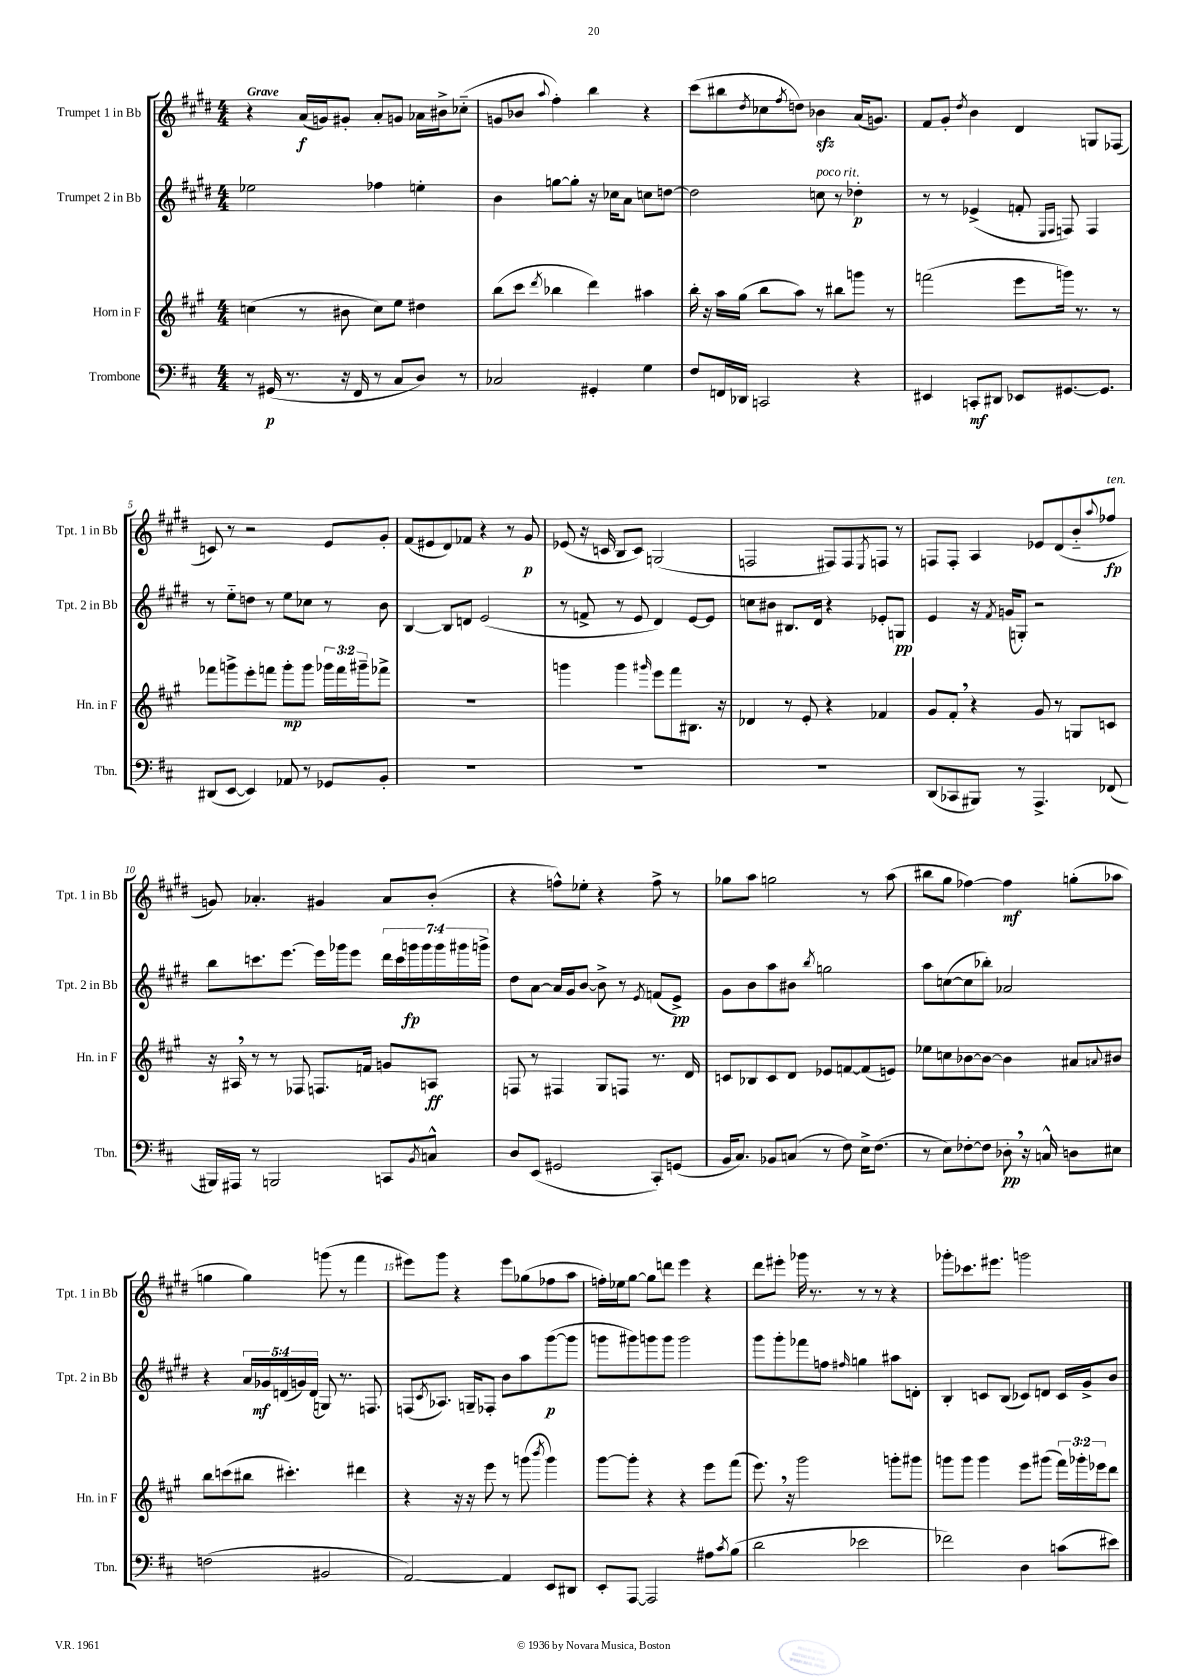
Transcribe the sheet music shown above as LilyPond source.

<<
\new StaffGroup <<
\new Staff = "s0" \with { instrumentName = "Trumpet 1 in Bb" shortInstrumentName = "Tpt. 1 in Bb" } {
    \clef treble \key e \major \numericTimeSignature \time 4/4 \tempo "Grave"
    r4 a'16\f( g'16) gis'8-. a'8-. g'8 aes'16 bis'16-> ces''8-_( |
    g'8 bes'8 \appoggiatura { a''8 } fis''4-.) b''4 r4 |
    cis'''8( bis''8 \acciaccatura { dis''8 } ces''8 \acciaccatura { fis''8 } d''8) bes'4\sfz a'16( g'8.) |
    fis'8 gis'8-. \acciaccatura { dis''8 } b'4 dis'4 g8 fes8( |
    c'8) r8 r2 e'8 gis'8-. |
    fis'8( eis'8 dis'8) fes'8 r4 r8 gis'8\p |
    ees'8( r16 c'16 b8 c'8) g2( |
    f2 fis8) fis8 \acciaccatura { e8 } f8 r8 |
    f8 f8-. a4 ees'8 dis'8( b'8-_ \appoggiatura { a''8 } fes''8\fp^\markup { \italic "ten." } |
    g'8) aes'4.-. gis'4 aes'8 b'8-.( |
    r4 f''8-^) ees''8-. r4 f''8-> r8 |
    ges''8 a''8 g''2 r8 a''8( |
    bis''8 gis''8 fes''4~) fes''4\mf g''8-.( aes''8 |
    g''4 g''4) g'''8( r8 fis'''4 |
    eis'''8) gis'''8 r4 eis'''8 ges''8( fes''8 a''8 |
    f''16-.) ees''16 gis''8~ gis''8 d'''8 e'''4 r4 |
    dis'''8 eis'''8-. ges'''16 r8. r8 r8 r4 |
    ges'''8-. ces'''8. eis'''8. g'''2 \bar "|." |
}
\new Staff = "s1" \with { instrumentName = "Trumpet 2 in Bb" shortInstrumentName = "Tpt. 2 in Bb" } {
    \clef treble \key e \major \numericTimeSignature \time 4/4 \override Staff.TupletNumber.text = #tuplet-number::calc-fraction-text
    ees''2 fes''4 e''4-. |
    b'4 g''8~ g''8-. r16 ces''16 a'8 c''8 d''8~ |
    d''2 c''8^\markup { \italic "poco rit." } r8 des''4-.\p |
    r8 r8 ees'4->( f'8-. \grace { e16 fis16 } f8) f4 |
    r8 e''8-_ d''8 r8 e''8 ces''8 r8 b'8 |
    b4~ b8 d'8 e'2( |
    r8 f'8-> r8 e'8 dis'4) e'8~ e'8 |
    c''8 bis'8 bis8. dis'16 r4 ees'8-. g8\pp |
    e'4 r16 \acciaccatura { fis'8 } g'16( g8-.) r2 |
    b''8 c'''8. e'''8.~ e'''16 ges'''16 e'''8 \tuplet 7/4 { dis'''16 c'''16 g'''16\fp g'''16 g'''16 gis'''16 g'''16-> } |
    dis''8 a'8~ a'16 gis'16 b'8~ b'8-> r8 \acciaccatura { e'8 } f'8( e'8->\pp) |
    gis'8 b'8 a''8 bis'8 \acciaccatura { b''8 } g''2 |
    a''8 c''8~( c''8 bes''8-.) aes'2 |
    r4 \tuplet 5/4 { a'16 ges'16\mf d'16( g'16) d'16( } g8) r8. f8. |
    f8( \acciaccatura { cis'8 } aes8.) g16-- fes8-. b'8 a''8 gis'''8~\p( gis'''8 |
    g'''8 gis'''8) g'''8 g'''8 g'''2 |
    gis'''8 gis'''8-. fes'''8 f''8 \grace { fis''16 } g''4 ais''8 d'8-. |
    b4-. c'8 b8( ces'8) d'8 ces'16 gis'16-> b'8 \bar "|." |
}
\new Staff = "s2" \with { instrumentName = "Horn in F" shortInstrumentName = "Hn. in F" } {
    \clef treble \key a \major \numericTimeSignature \time 4/4 \override Staff.TupletNumber.text = #tuplet-number::calc-fraction-text
    c''4( r8 bis'8 c''8) e''8 dis''4 |
    b''8( cis'''8 \acciaccatura { d'''8 } bes''4 d'''4) ais''4 |
    b''16-. r16 a''16 gis''16( b''8 a''8) r8 bis''8 g'''8 r8 |
    f'''2( e'''8 g'''16) r8. r8 |
    fes'''8 g'''8-> e'''8-. f'''8 g'''8-.\mp g'''8 \tuplet 3/2 { ges'''16 f'''16 gis'''16-- } fes'''8-> |
    R1 |
    g'''4 g'''4 \grace { gis'''16 } e'''8 fis'''8 bis8. r16 |
    des'4 r8 e'8-. r4 fes'4 |
    gis'8 fis'8-. \breathe r4 gis'8 r8 g8 c'8 |
    r16 ais16 \breathe r8 r8 fes8 f8. f'16 g'8 a8\ff |
    f8 r8 fis4 gis8 f8 r8. d'16 |
    c'8 bes8 c'8 d'8 ees'8 f'8~ f'8( e'8) |
    ees''8 c''8 bes'8~ bes'8~ bes'4 ais'8 \appoggiatura { a'8 } bis'8 |
    b''8 c'''8( bis''8 cis'''4.-.) dis'''4 |
    r4 r16 r16 e'''8 r8 g'''8( \acciaccatura { b'''8 } g'''4) |
    gis'''8~ gis'''8-. r4 r4 e'''8 fis'''8( |
    e'''8.) \breathe r16 gis'''2 g'''8-. gis'''8 |
    g'''8 g'''8 g'''4 e'''8 gis'''8( \tuplet 3/2 { fis'''16) ges'''16-. ees'''16 } d'''8 \bar "|." |
}
\new Staff = "s3" \with { instrumentName = "Trombone" shortInstrumentName = "Tbn." } {
    \clef bass \key d \major \numericTimeSignature \time 4/4
    r8 gis,16\p( r8. r16 fis,16 r8 cis8 d8) r8 |
    ces2 gis,4-. g4 |
    fis8 f,16 des,16 c,2 r4 |
    eis,4 c,8-.\mf dis,8 ees,8 gis,8.~ gis,8. |
    dis,8( e,8~ e,4) aes,8 r8 ges,8 b,8-. |
    R1 |
    R1 |
    R1 |
    d,8( ces,8 bis,,8) r8 a,,4.-> fes,8( |
    bis,,16) ais,,16 r8 b,,2 c,8 \acciaccatura { b,8 } c8-^ |
    d8 e,8( gis,2 cis,8-.) g,8( |
    b,16 cis8.) bes,8 c8( r8 fis8) e16-> fis8.( |
    r8 e8) fes8~-. fes8 des8-.\pp \breathe r16 c16-^ d8 eis8 |
    f2( bis,2 |
    a,2~) a,4 e,8 dis,8 |
    e,8-. a,,8~ a,,2 ais8 \acciaccatura { cis'8 } b8( |
    d'2 ees'2 |
    fes'2) d4 c'8( eis'8) \bar "|." |
}
>>
>>
\layout { \context { \Score \override BarNumber.break-visibility = ##(#f #t #t) barNumberVisibility = #(every-nth-bar-number-visible 5) } }
